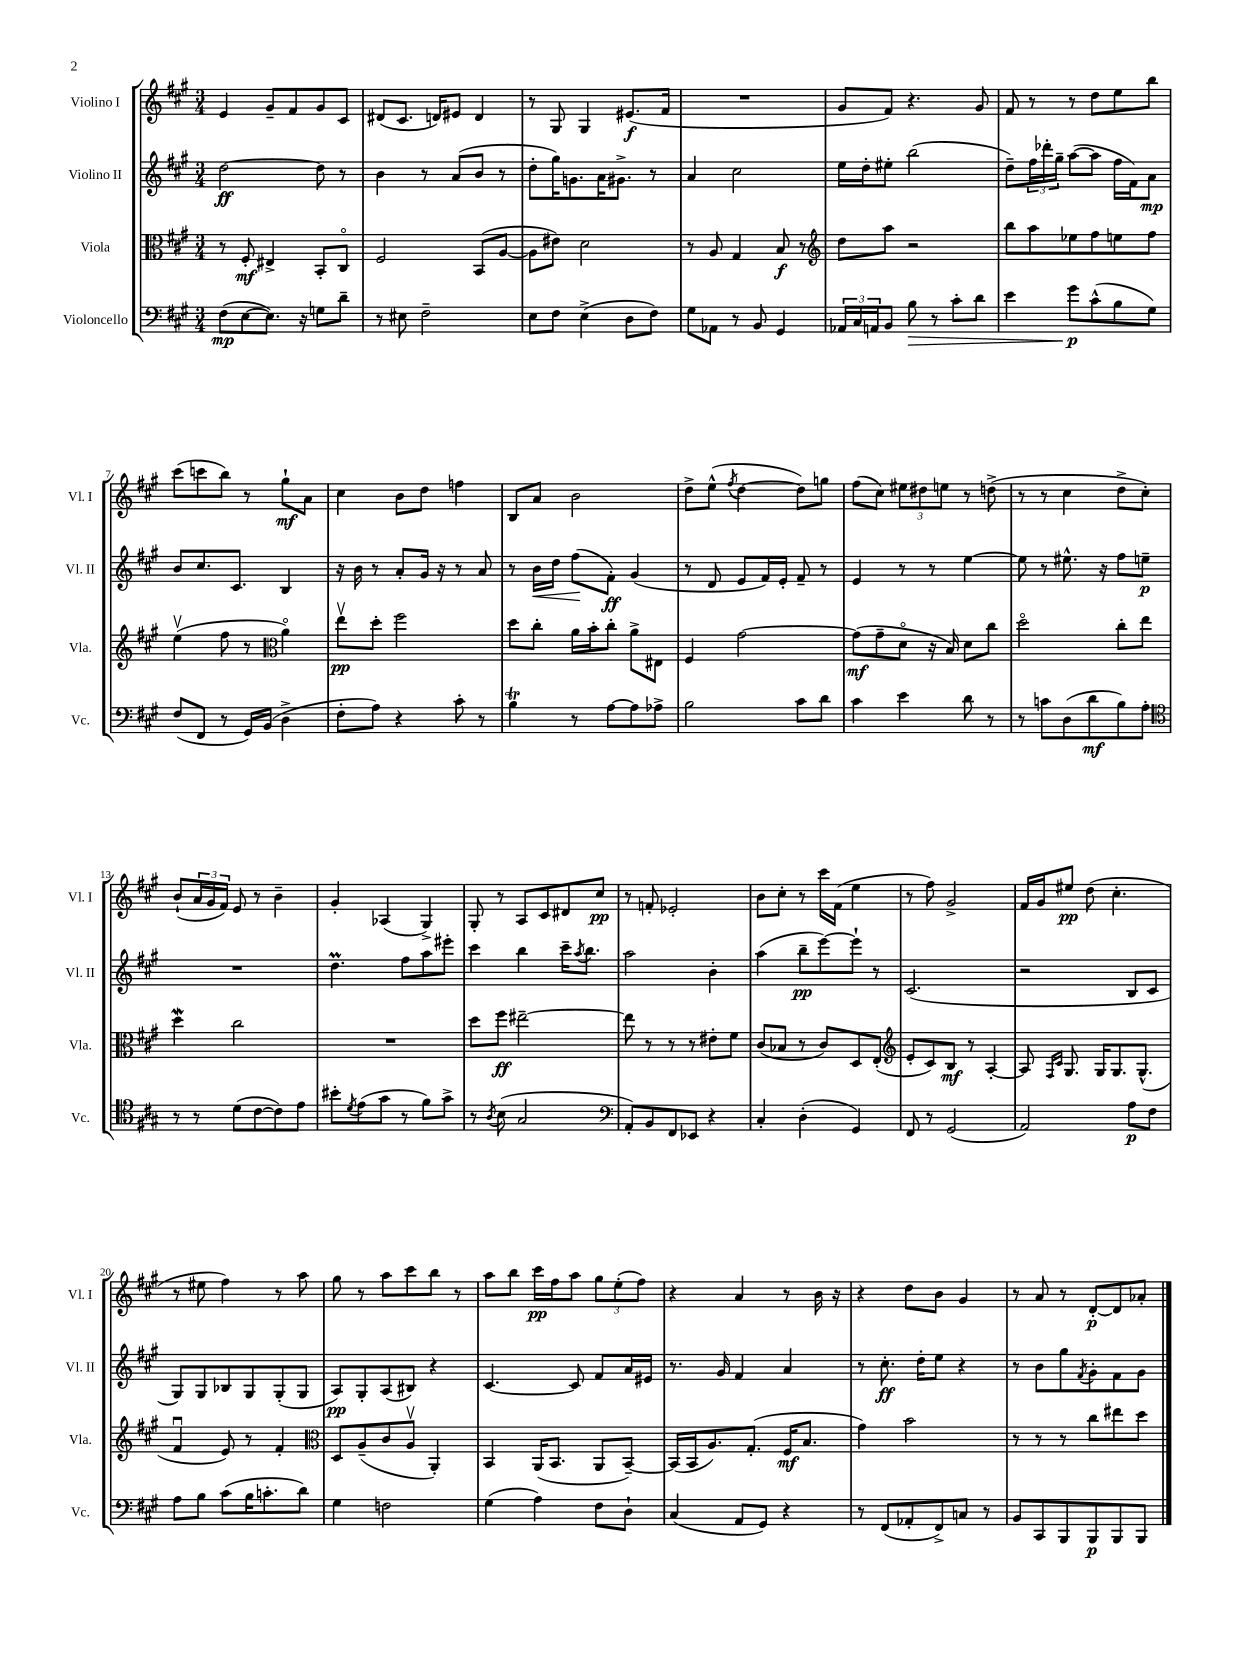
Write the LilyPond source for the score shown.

<<
\new StaffGroup <<
\new Staff = "s0" \with { instrumentName = "Violino I" shortInstrumentName = "Vl. I" } {
    \clef treble \key a \major \numericTimeSignature \time 3/4
    e'4 gis'8-- fis'8 gis'8 cis'8 |
    dis'8( cis'8. d'16) eis'8 d'4 |
    r8 gis8 gis4 eis'8.\f( fis'16 |
    R2. |
    gis'8 fis'8) r4. gis'8 |
    fis'8 r8 r8 d''8 e''8 b''8 |
    cis'''8( c'''8 b''8) r8 gis''8-!\mf a'8 |
    cis''4 b'8 d''8 f''4 |
    b8 a'8 b'2 |
    d''8-> e''8-^( \acciaccatura { fis''8 } d''4~ d''8) g''8 |
    fis''8( cis''8) \tuplet 3/2 { eis''8 dis''8 e''8 } r8 d''8->( |
    r8 r8 cis''4 d''8-> cis''8-.) |
    b'8-!( \tuplet 3/2 { a'16 gis'16 fis'16) } e'8 r8 b'4-- |
    gis'4-. aes4( gis4->) |
    gis8-. r8 a8 cis'8 dis'8 cis''8\pp |
    r8 f'8-. ees'2-. |
    b'8 cis''8-. r8 cis'''16 fis'16( e''4 |
    r8 fis''8) gis'2-> |
    fis'16 gis'16 eis''8\pp d''8( cis''4.-. |
    r8 eis''8 fis''4) r8 a''8 |
    gis''8 r8 a''8 cis'''8 b''8 r8 |
    a''8 b''8 cis'''16\pp fis''16 a''8 \tuplet 3/2 { gis''8 e''8-.( fis''8) } |
    r4 a'4 r8 b'16 r16 |
    r4 d''8 b'8 gis'4 |
    r8 a'8 r8 d'8~-.\p d'8 aes'8-. \bar "|." |
}
\new Staff = "s1" \with { instrumentName = "Violino II" shortInstrumentName = "Vl. II" } {
    \clef treble \key a \major \numericTimeSignature \time 3/4
    d''2~\ff d''8 r8 |
    b'4 r8 a'8( b'8 r8 |
    d''8-. gis''16) g'8. a'16 gis'8.-> r8 |
    a'4 cis''2 |
    e''16 d''16-. eis''8-. b''2( |
    d''8--) \tuplet 3/2 { fis''16 des'''16-. gis''16-- } a''8~( a''8 fis''16 fis'16) a'8\mp |
    b'8 cis''8. cis'8. b4 |
    r16 b'16 r8 a'8-. gis'16 r16 r8 a'8 |
    r8 b'16\< d''16 fis''8\!( fis'8-.\ff) gis'4( |
    r8 d'8 e'8 fis'16) e'16-. fis'8-- r8 |
    e'4 r8 r8 e''4~ |
    e''8 r8 eis''8.-^ r16 fis''8 e''8--\p |
    R2. |
    d''4.\prall fis''8 a''8 eis'''8-. |
    cis'''4 b''4 cis'''16-- \acciaccatura { a''8 } b''8. |
    a''2 b'4-. |
    a''4( b''8--\pp e'''8~) e'''8-! r8 |
    cis'2.( |
    r2 b8 cis'8 |
    gis8) gis8 bes8 gis8 gis8-.( gis8 |
    a8\pp) gis8-. a8( bis8) r4 |
    cis'4.~ cis'8 fis'8 a'16 eis'16 |
    r8. gis'16 fis'4 a'4 |
    r8 cis''8.-.\ff d''16-. e''8 r4 |
    r8 b'8 gis''8 \acciaccatura { fis'8 } gis'8-. fis'8 gis'8 \bar "|." |
}
\new Staff = "s2" \with { instrumentName = "Viola" shortInstrumentName = "Vla." } {
    \clef alto \key a \major \numericTimeSignature \time 3/4
    r8 fis8-.\mf eis4-> b,8-. cis8\flageolet |
    fis2 b,8( a8~ |
    a8 eis'8) d'2 |
    r8 a8 gis4 b8\f r8 |
    \clef treble d''8 a''8 r2 |
    b''8 a''8 ees''8 fis''8 e''8 fis''8 |
    e''4\upbow( fis''8 r8 \clef alto a'4\flageolet) |
    e''8\upbow\pp d''8-. fis''2 |
    d''8 cis''8-. a'16 b'16-. cis''8-. a'8-> eis8 |
    fis4 gis'2~ |
    gis'8\mf( gis'8-- d'8\flageolet r16 b16) d'8 cis''8 |
    d''2\flageolet cis''8-. e''8 |
    d''4\mordent cis''2 |
    R2. |
    d''8 fis''8\ff eis''2~-- |
    eis''8 r8 r8 r8 eis'8-. fis'8 |
    cis'8( bes8 r8 cis'8) d8 e8-.( |
    \clef treble e'8-. cis'8) b8\mf r8 a4~-. |
    a8 \grace { fis16 cis'16 } gis8. gis16 gis8. gis8.-^( |
    fis'4\downbow e'8) r8 fis'4-. |
    \clef alto d8 a8--( cis'8 a8\upbow a,4-.) |
    b,4 a,16( b,8. a,8 b,8~--) |
    b,16( b,16 a8.) gis8.-.( fis16\mf b8. |
    gis'4) b'2 |
    r8 r8 r8 cis''8 eis''8 d''8 \bar "|." |
}
\new Staff = "s3" \with { instrumentName = "Violoncello" shortInstrumentName = "Vc." } {
    \clef bass \key a \major \numericTimeSignature \time 3/4
    fis8\mp( e8~ e8.) r16 g8 d'8-- |
    r8 eis8 fis2-- |
    e8 fis8 e4->( d8 fis8) |
    gis8 aes,8 r8 b,8 gis,4 |
    \tuplet 3/2 { aes,16 cis16 a,16 } b,8 b8\> r8 cis'8-. d'8 |
    e'4 gis'8\p\! cis'8-^( b8 gis8) |
    fis8( fis,8 r8 gis,16) b,16( d4-> |
    fis8-. a8) r4 cis'8-. r8 |
    b4\trill r8 a8~ a8 aes8-> |
    b2 cis'8 d'8 |
    cis'4 e'4 d'8 r8 |
    r8 c'8 d8( d'8\mf b8) a8-. |
    \clef tenor r8 r8 d'8( cis'8~ cis'8) e'8 |
    bis'8-. \acciaccatura { d'8 } e'8( gis'8 r8 fis'8) gis'8-> |
    r8 \acciaccatura { a8 } b8( gis2 |
    \clef bass a,8-.) b,8 fis,8 ees,8 r4 |
    cis4-. d4-.( gis,4) |
    fis,8 r8 gis,2( |
    a,2) a8\p fis8 |
    a8 b8 cis'8( b16 c'8.-. d'8) |
    gis4 f2 |
    gis4( a4) fis8 d8-! |
    cis4( a,8 gis,8) r4 |
    r8 fis,8( aes,8-. fis,8->) c8 r8 |
    b,8 cis,8 b,,8 b,,8\p b,,8 b,,8 \bar "|." |
}
>>
>>
